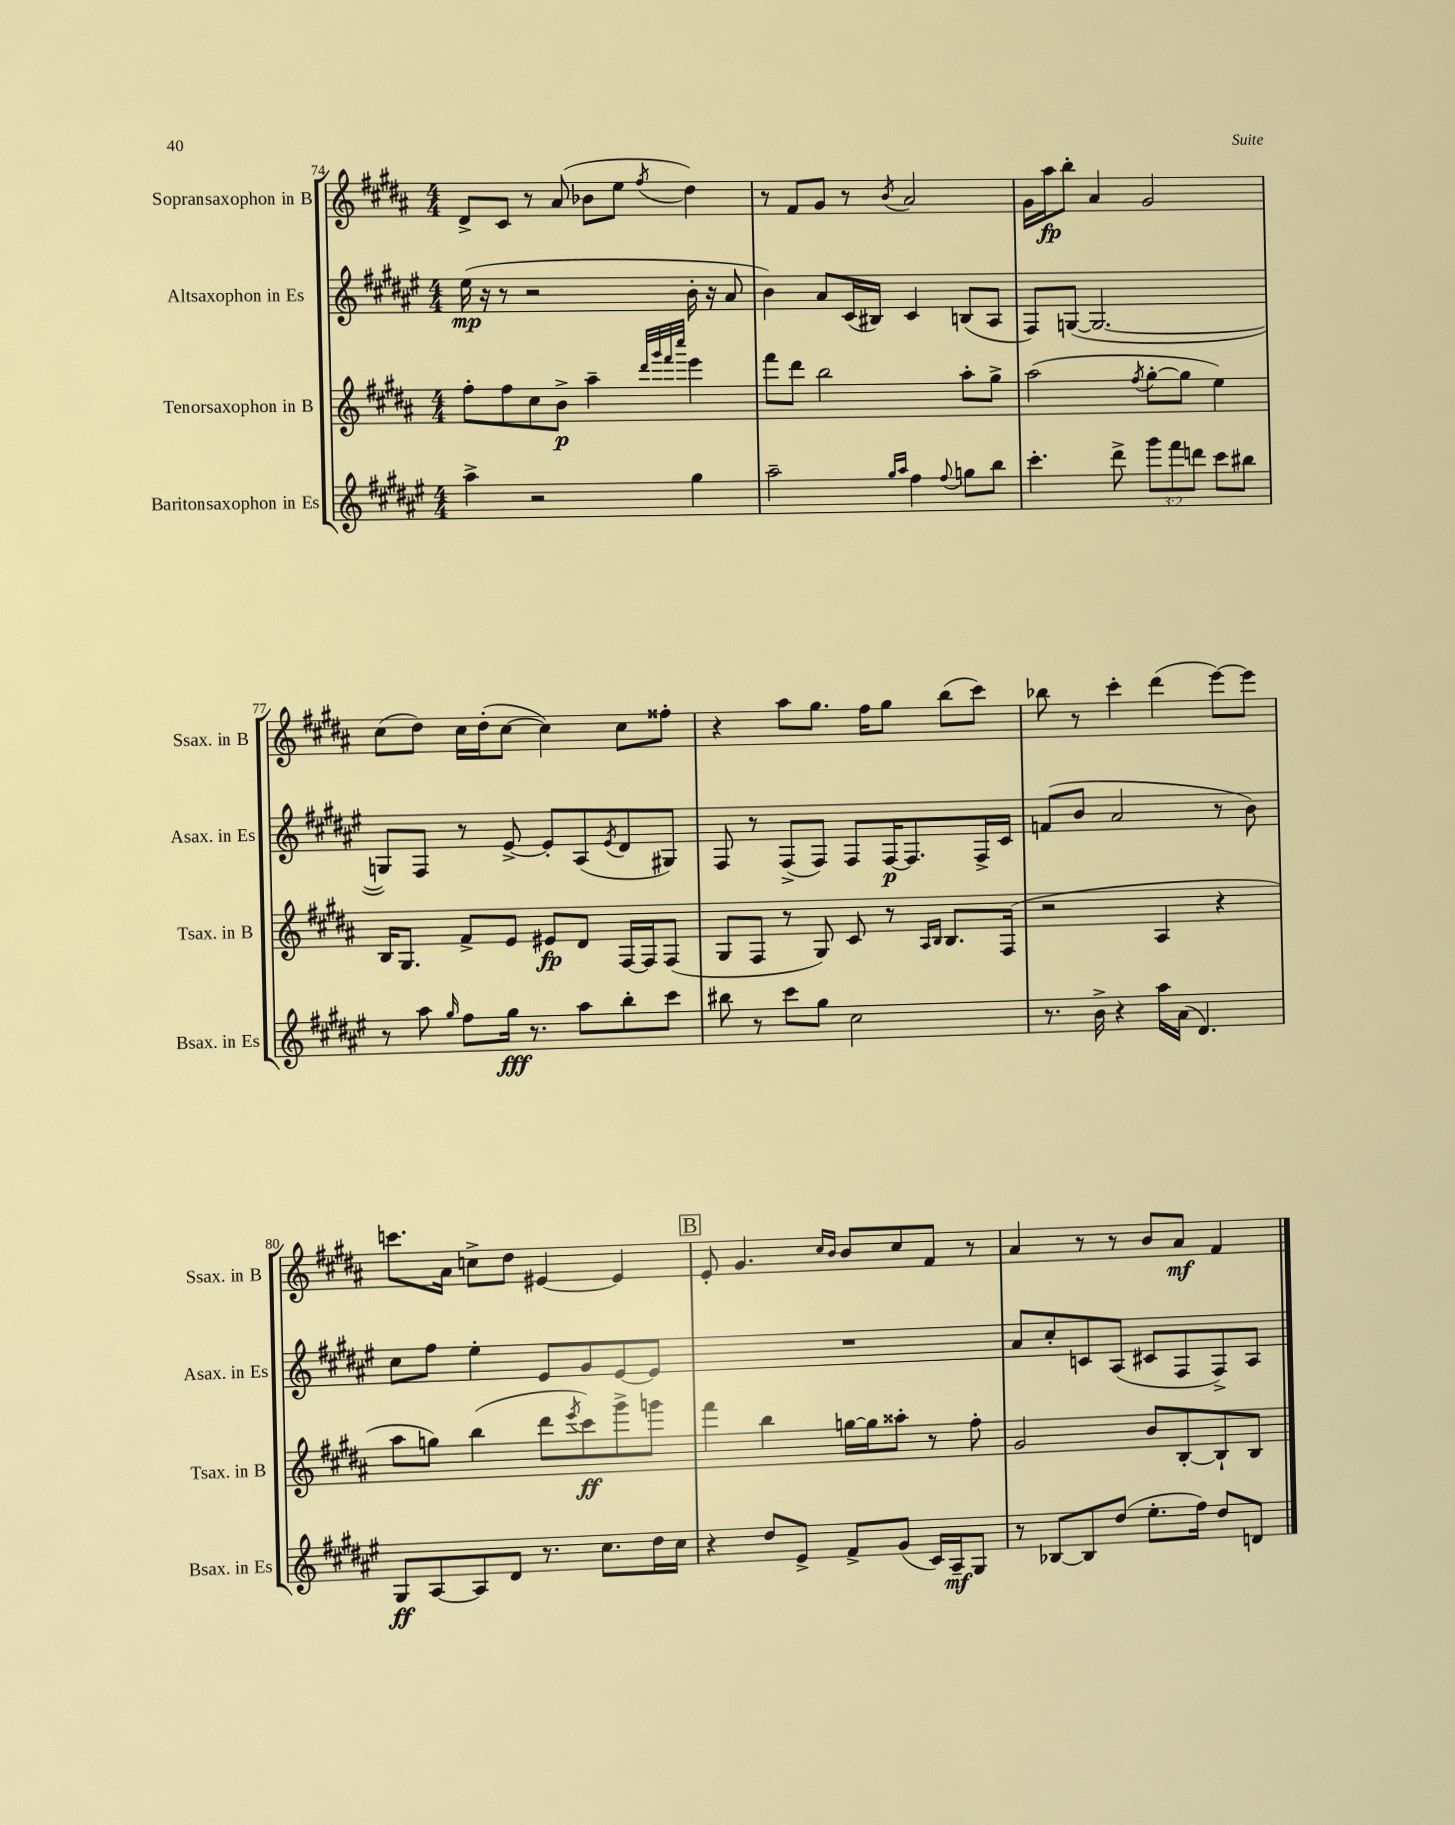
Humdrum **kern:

**kern	**kern	**kern	**kern
*staff4	*staff3	*staff2	*staff1
*clefG2	*clefG2	*clefG2	*clefG2
*k[f#c#g#d#a#e#]	*k[f#c#g#d#a#]	*k[f#c#g#d#a#e#]	*k[f#c#g#d#a#]
*M4/4	*M4/4	*M4/4	*M4/4
4aa#^\	8ff#'\L	(16ee#\	8d#^/L
.	.	16r	.
.	8ff#\	8r	8c#/J
2r	8cc#\	2r	8r
.	8b^\J	.	(8a#/
.	4aa#~\	.	8b-\L
.	.	.	8ee\J
.	32qqddd#/LLL	.	.
.	32qqggg#/	.	.
.	32qqfff#/	.	.
.	32qqcccc#/JJJ	.	8qff#/
4gg#\	4eee\	16b'\	4dd#\)
.	.	16r	.
.	.	8a#/	.
=	=	=	=
2aa#~\	8fff#\L	4b\)	8r
.	8ddd#\J	.	8f#/L
.	2bb\	8a#/L	8g#/J
.	.	(16c#/L	8r
.	.	16B#/JJ)	.
16qqgg#/LL	.	.	.
16qqaa#/JJ	.	.	8qb/
4ff#\	.	4c#/	2a#/
8qqff#/	.	.	.
8gg\L	8aa#'\L	(8B/L	.
8bb\J	8gg#^\J	8A#/J	.
=	=	=	=
4.ccc#'\	(2aa#\	8F#/L)	16g#\LL
.	.	.	16aa#\J
.	.	([8G/J	8bb'\J
.	.	2.G/_	4a#/
8ddd#^\	.	.	.
.	8qff#/	.	.
12ggg#\L	[8gg#'\L	.	2g#/
12fff#\	.	.	.
.	8gg#\]J	.	.
12ddd\J	.	.	.
8ccc#\L	4ee\)	.	.
8bb#\J	.	.	.
=	=	=	=
8r	16B/LK	8G/]L)	(8cc#\L
.	8.G#/J	.	.
8aa#\	.	8F#/J	8dd#\J)
16qqgg#/	.	.	.
8ff#\L	8f#^/L	8r	16cc#\LL
.	.	.	(16dd#'\J
16gg#\Jk	8e/J	[8e#^/	[8cc#\J
8.r	.	.	.
.	8e#/L	8e#'/]L	4cc#\])
8aa#\L	8d#/J	(8A#/	.
.	.	8qe#/	.
8bb'\	[16F#/LL	8d#/	8cc#\L
.	16F#/]J	.	.
8ccc#\J	(8F#/J	8G#/J)	8ff##'\J
=	=	=	=
8bb#\	8G#/L	8F#/	4r
8r	8F#/J	8r	.
8ccc#\L	8r	(8F#^/L	8aa#\L
8gg#\J	8G#/)	8F#/J)	8.gg#\J
2cc#\	8c#/	8F#/L	.
.	.	.	16ff#\LK
.	8r	[16F#/K	8gg#\J
.	.	8.F#/]	.
.	16qqA#/LL	.	.
.	16qqB/JJ	.	.
.	8.B/L	.	(8bb\L
.	.	16F#^/L	8ccc#\J)
.	(16F#/Jk	16c#/JJ	.
=	=	=	=
8.r	2r	(8f/L	8bb-\
.	.	8b/J	8r
16b^\	.	.	.
4r	.	2a#/	4ccc#'\
16aa#\LL	4A#/	.	(4ddd#\
(16a#\JJ	.	.	.
4.d#/)	.	.	.
.	4r	8r	[8eee\L)
.	.	8b\)	8eee\]J
=	=	=	=
8G#/L	8aa#\L	8cc#\L	8.ccc\L
[8A#/	8gg\J)	8ff#\J	.
.	.	.	16a#\Jk
8A#/]	(4bb\	4ee#'\	8cc^\L
8d#/J	.	.	8dd#\J
8.r	8ddd#\L	8e#/L	[4e#/
.	8qeee/	.	.
.	8ccc#\)	8g#/	.
8.cc#\L	.	.	.
.	8ggg#^\	[8e#/	4e#/]
16dd#\L	8ggg\J	8e#/]J	.
16cc#\JJ	.	.	.
=	=	=	=
4r	4fff#\	1r	8e'/
.	.	.	4.g#/
8dd#/L	4bb\	.	.
8e#^/J	.	.	.
.	.	.	16qqcc#/LL
.	.	.	16qqb/JJ
8f#^/L	[16gg\LL	.	8b/L
.	16gg\]J	.	.
(8g#/J	8aa##'\J	.	8cc#/
16c#/LL)	8r	.	8f#/J
16A#~/J	.	.	.
8G#/J	8ff#'\	.	8r
=	=	=	=
8r	2g#/	8a#/L	4a#/
[8B-/L	.	8cc#'/	.
8B-/]	.	8c/	8r
(8dd#/J	.	(8A#/J	8r
8.ee#'\L	8b/L	8c#/L	8b/L
.	[8B'/	8F#/	8a#/J
16ff#\Jk)	.	.	.
8dd#/L	8B`/]	8F#^/)	4f#/
8d/J	8B/J	8A#/J	.
==	==	==	==
*-	*-	*-	*-
